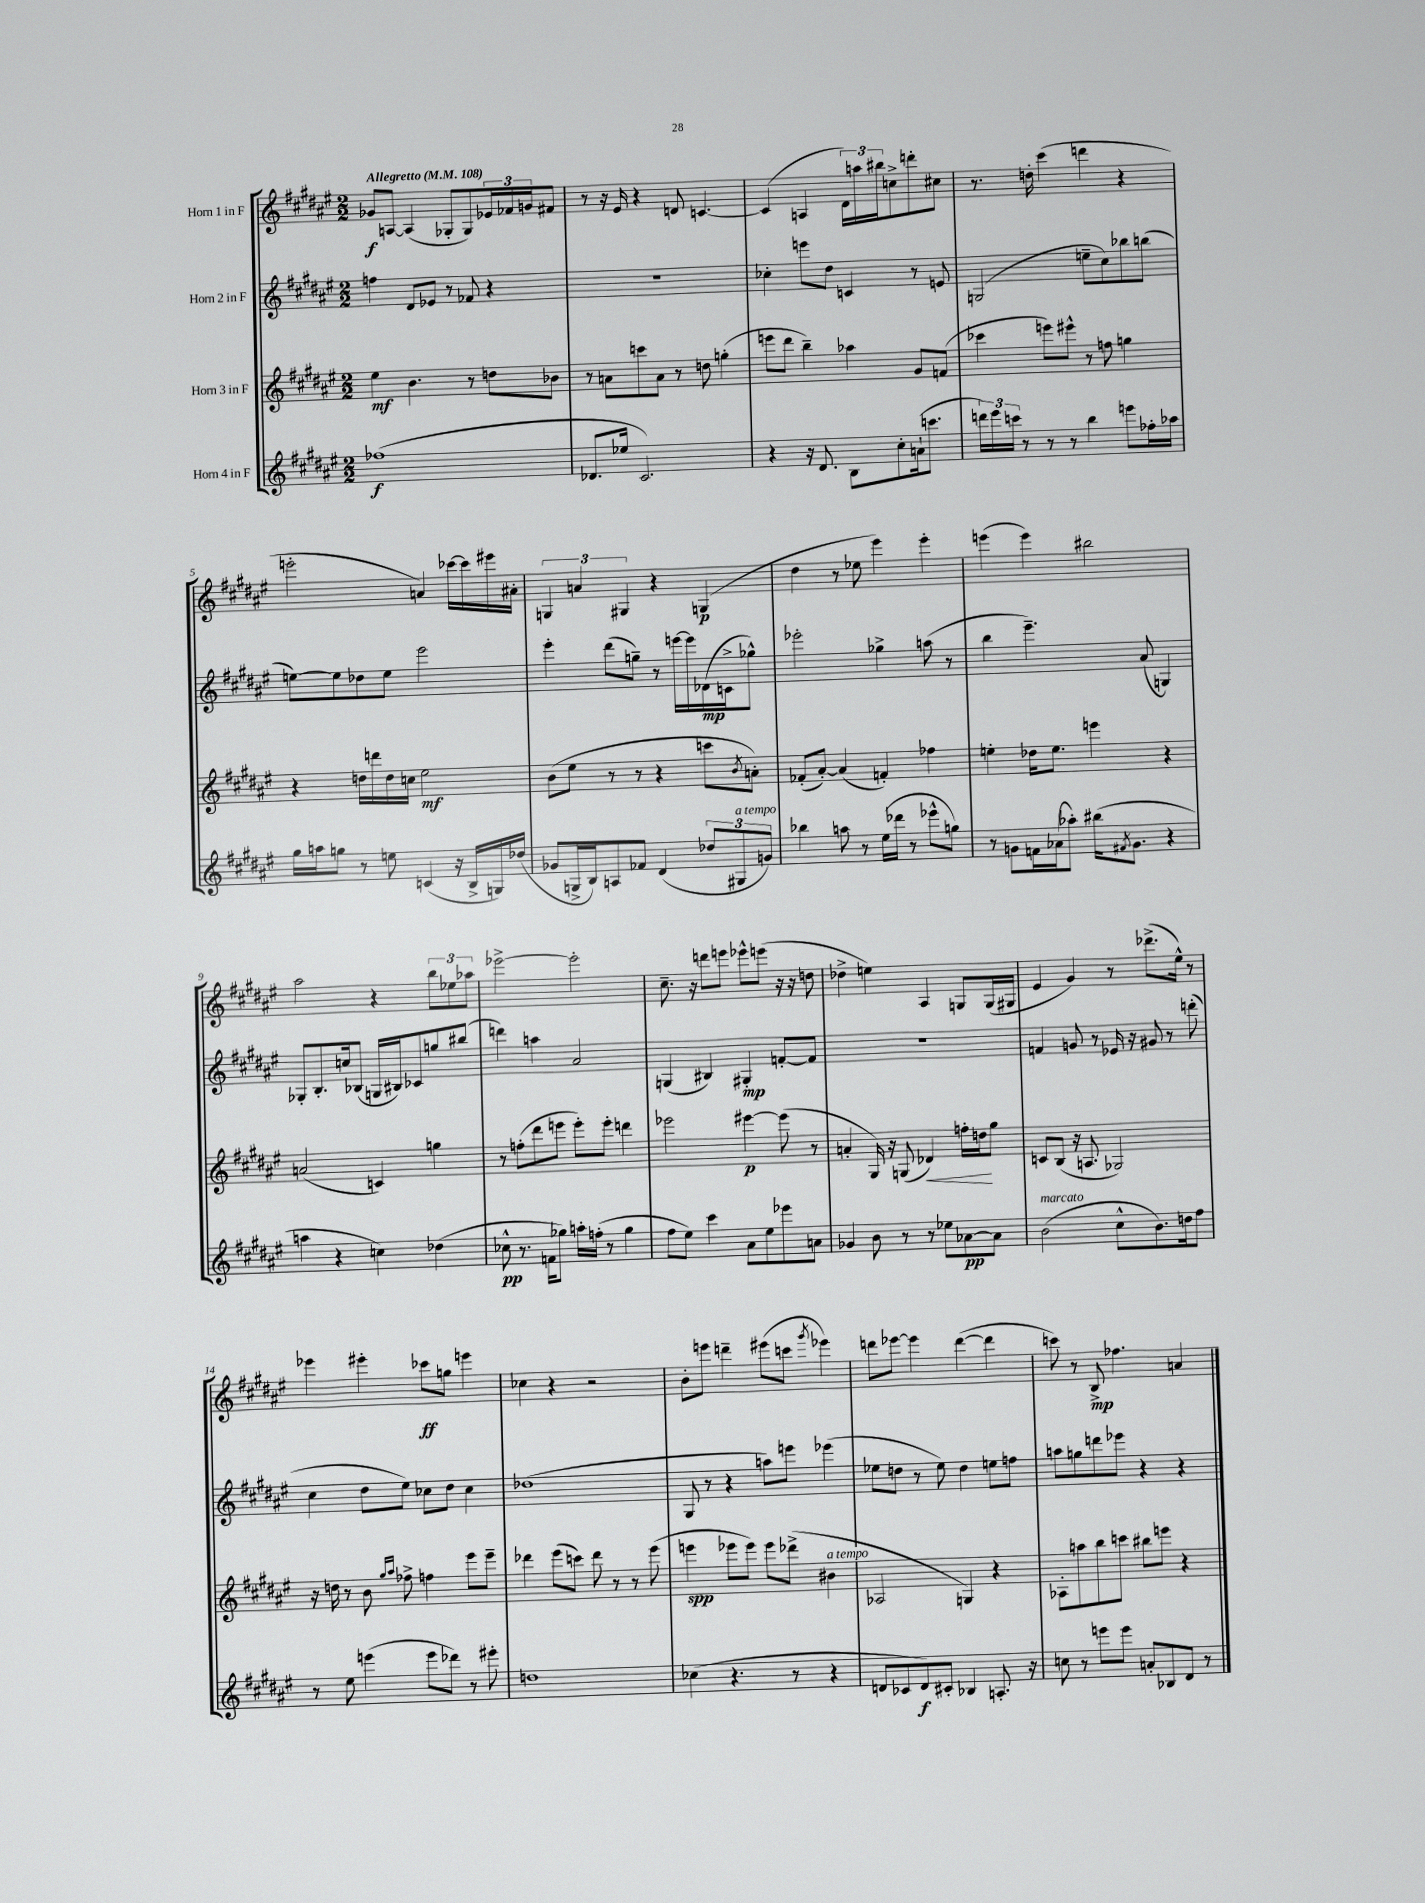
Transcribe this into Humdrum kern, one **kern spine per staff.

**kern	**kern	**kern	**kern
*staff4	*staff3	*staff2	*staff1
*clefG2	*clefG2	*clefG2	*clefG2
*k[f#c#g#d#a#e#]	*k[f#c#g#d#a#e#]	*k[f#c#g#d#a#e#]	*k[f#c#g#d#a#e#]
*M2/2	*M2/2	*M2/2	*M2/2
*MM108	*MM108	*MM108	*MM108
(1ff-	4ee#	4ff	8g-
.	.	.	[8A
.	4.b	8d#	(4A]
.	.	8e-	.
.	.	8r	8G-'
.	8r	8f-	8G-)
.	8dd	4r	24e-
.	.	.	24f-
.	.	.	24g
.	8b-	.	8f#
=	=	=	=
8.d-	8r	1r	8r
.	8a	.	16r
16ee-	.	.	16e#
2.c#)	8ccc	.	4r
.	8a	.	.
.	8r	.	8d
.	8dd	.	[4.c
.	(4gg'	.	.
=	=	=	=
4r	8eee	4cc-'	(4c]
.	8ddd#	.	.
16r	4bb~)	8eee	4A
8.d#	.	.	.
.	.	8dd#	.
8B	4aa-	4c	24d#)
.	.	.	24aa
.	.	.	24bb#
8cc#'	.	.	8cc^
(16a`	8g#	8r	8ddd'
8.ccc	.	.	.
.	(8f	8e	8cc#
=	=	=	=
24ddd)	4ccc-	(2G	8.r
24eee#	.	.	.
24ccc	.	.	.
8r	.	.	.
.	.	.	16dd'
8r	8eee)	.	(4ccc#
8r	8eee#^^	.	.
4bb	8r	8ee~	4ddd
.	8ff	8cc#)	.
8eee	4gg	8bb-	4r
16ff-'	.	(8bb	.
16aa-	.	.	.
=	=	=	=
16gg#	4r	[8ee)	2eee'
16aa	.	.	.
8gg	.	8ee]	.
8r	16dd	8dd-	.
.	16ddd	.	.
8ee	16dd	8ee	.
.	16cc	.	.
(4c	2ee#	2eee#	4a)
16r	.	.	[16ccc-
16B^	.	.	16ccc-]
16G)	.	.	16eee#
(16dd-	.	.	16a#'
=	=	=	=
8g-	(8b	4eee#'	6G
16G^	8ee#	.	.
.	.	.	6a
16B)	.	.	.
8A	8r	(8ddd#	.
.	.	.	6G#
8f-	8r	8gg~)	.
(4d#	4r	8r	4r
.	.	[16eee	.
.	.	16eee]	.
12dd-	8ccc	(16d-	(4G
.	.	16c^	.
12G#	.	.	.
.	8qb	.	.
.	8a')	8gg-^^)	.
12g)	.	.	.
=	=	=	=
4bb-	(8f-'	2eee-'	4dd#
.	[8a#')	.	.
8aa	(4a#]	.	8r
8r	.	.	8ee-
(16ee#	4f')	4gg-^	4eee#)
16ddd-	.	.	.
8r	.	.	.
8eee-^^	4ff-	(8aa	4eee#'
8gg)	.	8r	.
=	=	=	=
8r	4ee'	4bb	(4eee
8g	.	.	.
16f	16dd-	4.eee#~)	4eee)
(16a-	8.ee	.	.
8aa-')	.	.	.
(16bb#	4eee	.	2bb#
8qf#	.	.	.
8.g	.	.	.
.	.	(8a#	.
4r	4r	4G)	.
=	=	=	=
4aa	(2a	8G-'	2aa#
.	.	8.B'	.
4r	.	.	.
.	.	16cc	.
.	.	(8B-	.
4cc)	4c)	16G	4r
.	.	16B#)	.
.	.	8c-	.
(4dd-	4gg	8gg	12bb
.	.	.	12ee-
.	.	(8bb#	.
.	.	.	12aa-
=	=	=	=
8cc-^^	8r	4ddd)	[2eee-^
8.r	(8ff'	.	.
.	8ddd#	4aa	.
16f	.	.	.
8gg-)	8eee	.	.
16aa'	8eee')	2a#	2eee-']
(16ff'	.	.	.
8r	8eee'	.	.
4gg-	4ddd	.	.
=	=	=	=
8ff#	2eee-	(4G	8.cc#~
8ee#)	.	.	.
.	.	.	16r
4ccc#	.	4B#)	8ddd
.	.	.	8eee
8a#	[4eee#	4G#'	8eee-^^
8ee#	.	.	(8eee
8eee-	(8eee#]	[8f'	16r
.	.	.	16r
8a	8r	8f]	8dd
=	=	=	=
4g-	4a'	1r	4dd-^
8b	16G#)	.	4ee)
.	16r	.	.
8r	(8G	.	.
8r	4d-)	.	4A#
8ee-	.	.	.
[8a-	16ff'	.	8G
.	16dd	.	.
8a-]	8gg#	.	(16G
.	.	.	16G#
=	=	=	=
(2b	8c	4f	4e#
.	(8B	.	.
.	16r	8g	4g#)
.	8.A	.	.
.	.	8r	.
8cc#^^	2G-)	16e-	8r
.	.	16r	.
8.b)	.	8g#	(8.ddd-^
.	.	8r	.
16dd	.	.	16ee#^^)
8ff#	.	(8ddd'	8r
=	=	=	=
8r	16r	4cc#	4eee-
.	16dd	.	.
8ee#	8r	.	.
(4eee	8b	8dd#	4eee#'
.	16qqgg#	.	.
.	16qqaa#	.	.
.	8ff-^	8ee#)	.
8eee	4ff	8cc-	8ccc-
8ddd-)	.	8dd#	8gg
8r	8eee#	4cc-	4eee
8eee#'	8eee#~	.	.
=	=	=	=
1dd	4ddd-	(1dd-	4cc-
.	(8eee#	.	4r
.	8ccc)	.	.
.	8ddd-	.	2r
.	8r	.	.
.	8r	.	.
.	(8eee#	.	.
=	=	=	=
(4cc-	4eee	8G#	8b'
.	.	8r	8eee
4.r	8eee-	4r	4ddd~
.	8eee-)	.	.
.	8eee-	8aa)	(8eee#
8r	(8ddd-^	8eee	8ccc
.	.	.	8qggg#
4r	4b#	(4eee-	4eee-)
=	=	=	=
8d	2A-	8ee-	8ddd
8c-	.	8dd	[8eee-
8d)	.	8r	4eee-]
8c#'	.	8ee-)	.
4B-	4G)	4dd	([4ddd
8.A'	4r	8ee	4ddd]
.	.	8ff	.
16r	.	.	.
=	=	=	=
8cc	8A-'	8aa	8ccc)
8r	8aa	8gg	8r
8eee	8bb	8ddd	8B^
8eee	8ccc	8eee-	4.ff-
8a'	8bb#	4r	.
8B-	8eee	.	.
8d#	4r	4r	4a
8r	.	.	.
==	==	==	==
*-	*-	*-	*-
